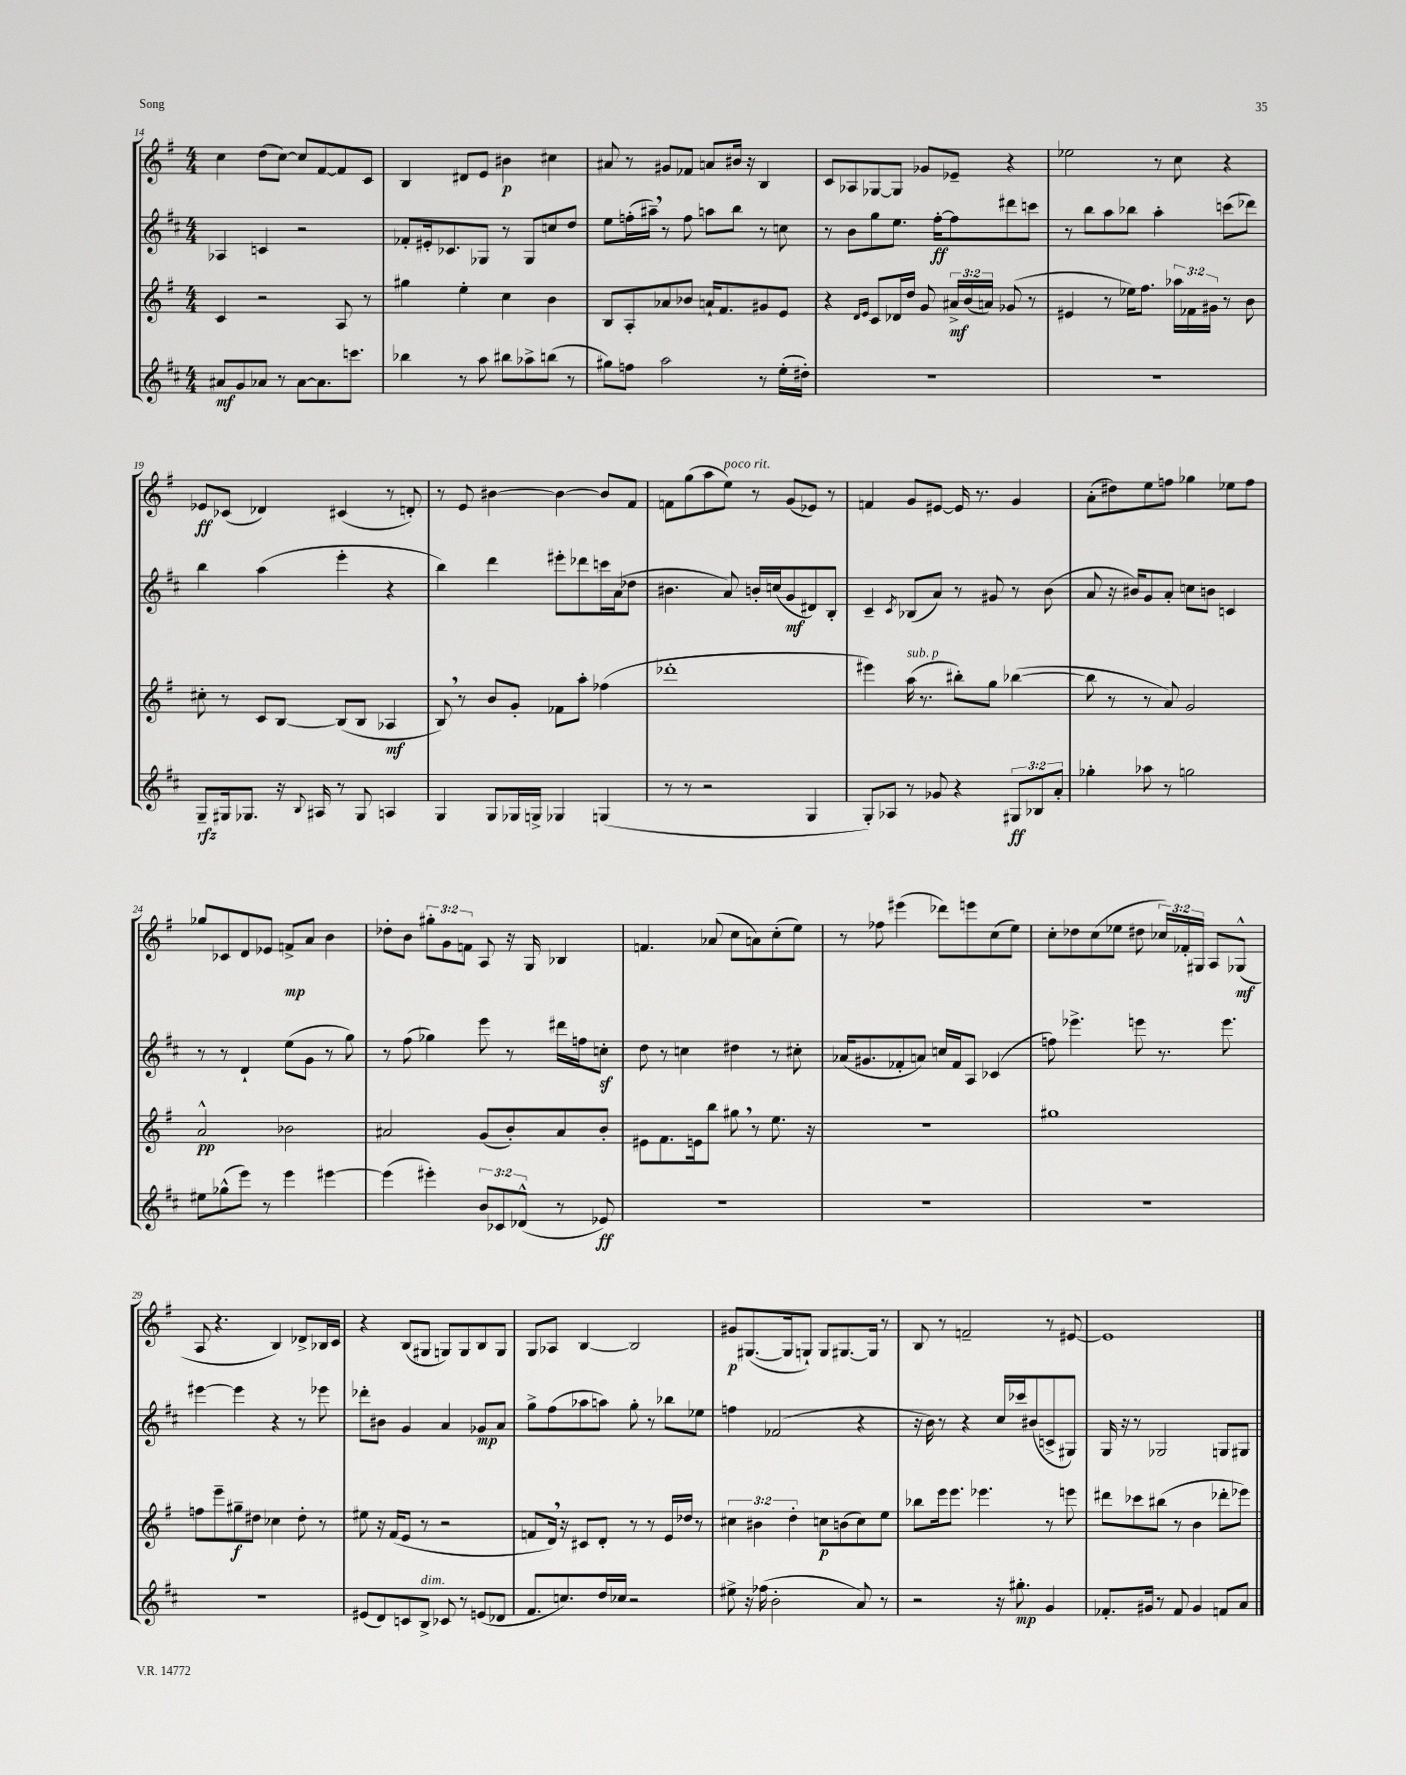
<<
\new StaffGroup <<
\new Staff = "s0" {
    \clef treble \key g \major \numericTimeSignature \time 4/4 \override Staff.TupletNumber.text = #tuplet-number::calc-fraction-text
    \autoBeamOff c''4 d''8[( c''8]~) c''8[ fis'8~ fis'8 c'8] |
    b4 dis'8[ e'8] bis'4\p cis''4 |
    ais'8 r8 gis'8[ fes'8] a'8[ bis'16] r16 b4 |
    c'8[ aes8 ges8~ ges8] ges'8[ ees'8]-- r4 |
    ees''2 r8 c''8 r4 |
    ees'8[\ff ces'8]( des'4) cis'4( r8 d'8-.) |
    r8 e'8 bis'4~ bis'4~ bis'8[ fis'8] |
    f'8[ g''8( a''8 e''8]^\markup { \italic "poco rit." }) r8 g'8[( ees'8]) r8 |
    f'4 g'8[ eis'8]~ eis'16 r8. g'4 |
    a'8[-.( dis''8) e''8 f''8] ges''4 ees''8[ f''8] |
    ges''8[ ces'8 d'8 ees'8] f'8[->\mp a'8] b'4 |
    des''8[-. b'8] \tuplet 3/2 { gis''8[-. g'8 f'8] } a8 r16 g16 bes4 |
    f'4. aes'8( c''8[ a'8) c''8-.( e''8]) |
    r8 fes''8 eis'''4( des'''8[) e'''8 c''8( e''8]) |
    c''8[-. des''8 c''8( ees''8] dis''8 \tuplet 3/2 { ces''16[) fes'16-. gis16] } a8[ ges8]-^\mf( |
    a8 r4. b4) des'8[-> bes16 c'16] |
    r4 b8[( gis8] g8[) g8 b8 g8] |
    g8[ aes8] b4~ b2 |
    gis'8[\p gis8.~( gis16 g8]-!) g8[ gis8.~ gis16] r8 |
    b8 r8 f'2-- r8 eis'8~ |
    eis'1 \bar "|." |
}
\new Staff = "s1" {
    \clef treble \key d \major \numericTimeSignature \time 4/4
    \autoBeamOff aes4 c'4 r2 |
    fes'8[-. eis'16-. ces'8. ges8] r8 ges8[ c''8 d''8] |
    e''8[ f''16-.( ais''16]--) \breathe r8 f''8 a''8[ b''8] r8 c''8 |
    r8 b'8[ g''8 e''8.] fis''16[~-.\ff fis''8 dis'''8 c'''8] |
    r8 b''8[ a''8 bes''8] a''4-. c'''8[( des'''8]) |
    b''4 a''4( e'''4-. r4 |
    b''4) d'''4 eis'''8[-. des'''8 c'''16 a'16( des''8] |
    bis'4. a'8) b'16[-. c''16( g'8\mf dis'8) b8]-. |
    cis'4-- \acciaccatura { cis'8 } bes8[( a'8]) r8 gis'8 r8 b'8( |
    a'8 r16 bis'16[) g'8 a'8]-. c''8[ b'8] c'4 |
    r8 r8 d'4-! e''8[( g'8] r8 g''8) |
    r8 fis''8( ges''4) e'''8 r8 dis'''16[ f''16 c''8]-.\sf |
    d''8 r8 c''4 dis''4 r8 cis''8-. |
    aes'16[( gis'8. fes'8-. a'8]) c''16[ fes'16 a8] ces'4( |
    f''8) ees'''4.-> e'''8 r8. e'''8. |
    eis'''4~ eis'''4 r4 r8 ees'''8 |
    des'''8[-. bis'8] g'4 a'4 ges'8[\mp a'8] |
    g''8[-> fis''8( aes''8 a''8]) g''8-. r8 bes''8[ ees''8] |
    f''4 fes'2( r4 |
    r16 b'16) r8 r4 cis''16[ ces'''16 bis'8( c'8-> gis8]) |
    g16 r16 r8 ges2 g8[ gis8] \bar "|." |
}
\new Staff = "s2" {
    \clef treble \key g \major \numericTimeSignature \time 4/4 \override Staff.TupletNumber.text = #tuplet-number::calc-fraction-text
    \autoBeamOff c'4 r2 a8 r8 |
    gis''4 e''4-. c''4 b'4 |
    b8[ a8-. aes'8 bes'8] a'16[-! fis'8. gis'8 e'8] |
    r4 \grace { d'16[ e'16] } c'8[ des'16 d''16] g'8 \tuplet 3/2 { ais'16[->\mf b'16( a'16]) } ges'8( r8 |
    eis'4 r8 ees''16[) fis''8.] \tuplet 3/2 { aes''16[ fes'16 gis'16] } r8 b'8 |
    cis''8-. r8 c'8[ b8]~ b8[( b8] aes4\mf |
    b8) \breathe r8 b'8[ g'8]-. fes'8[ a''8]-. fes''4( |
    des'''1-. |
    eis'''4) a''16^\markup { \italic "sub. p" }( r8. bis''8[-.) g''8] bes''4~( |
    bes''8 r8 r8 a'8) g'2 |
    a'2-^\pp bes'2 |
    ais'2 g'8[( b'8-.) ais'8 b'8]-. |
    eis'8[ fis'8. e'16 b''8] gis''8 \breathe r8 e''8. r16 |
    R1 |
    gis''1 |
    f''8[ e'''8-- gis''8--\f dis''8] ces''4 dis''8-. r8 |
    eis''8 r16 fis'16[( e'8] r8 r2 |
    f'8[ d'16]) \breathe r16 cis'8[ d'8]-. r8 r8 e'16[ des''16] r8 |
    \tuplet 3/2 { cis''4 bis'4 d''4-. } c''8[\p b'8( c''8) e''8] |
    bes''8[ e'''16 e'''8.] ees'''4. r8 e'''8 |
    dis'''8[ ces'''8 bis''8]( r8 b'4 des'''8[-. ees'''8]) \bar "|." |
}
\new Staff = "s3" {
    \clef treble \key d \major \numericTimeSignature \time 4/4 \override Staff.TupletNumber.text = #tuplet-number::calc-fraction-text
    \autoBeamOff ais'8[\mf g'8 aes'8] r8 aes'8[~ aes'8. c'''8.] |
    bes''4 r8 a''8 bis''8[ aes''8-> b''8]( r8 |
    gis''8[) f''8] a''2 r8 e''16[-.( dis''16]-.) |
    R1 |
    R1 |
    g8[--\rfz gis16 ges8.] r16 \appoggiatura { b8 } ais16 r8 ges8 a4 |
    g4 g8[ ges16 g16]-> ges4 g4( |
    r8 r8 r2 g4 |
    g8[-.) aes8] r8 ges'8 r4 \tuplet 3/2 { gis8[\ff bes8 a'8]-. } |
    ges''4-. aes''8 r8 g''2 |
    eis''8[ ges''8-^( e'''8]) r8 e'''4 eis'''4~ |
    eis'''4( eis'''4-.) \tuplet 3/2 { b'8[ ces'8 des'8]-^( } r8 ees'8\ff) |
    R1 |
    R1 |
    R1 |
    R1 |
    eis'8[( d'8) c'8 b8]->^\markup { \italic "dim." } ces'8 r8 e'8[( des'8] |
    fis'8.[ c''8.) d''16 ces''16] r2 |
    eis''8-> r16 fes''16( b'2-. a'8) r8 |
    r2 r16 gis''8.-.\mp g'4 |
    fes'8.[-. gis'16] r8 fes'8 gis'4 f'8[ a'8] \bar "|." |
}
>>
>>
\layout { \context { \Score currentBarNumber = #14 } }
